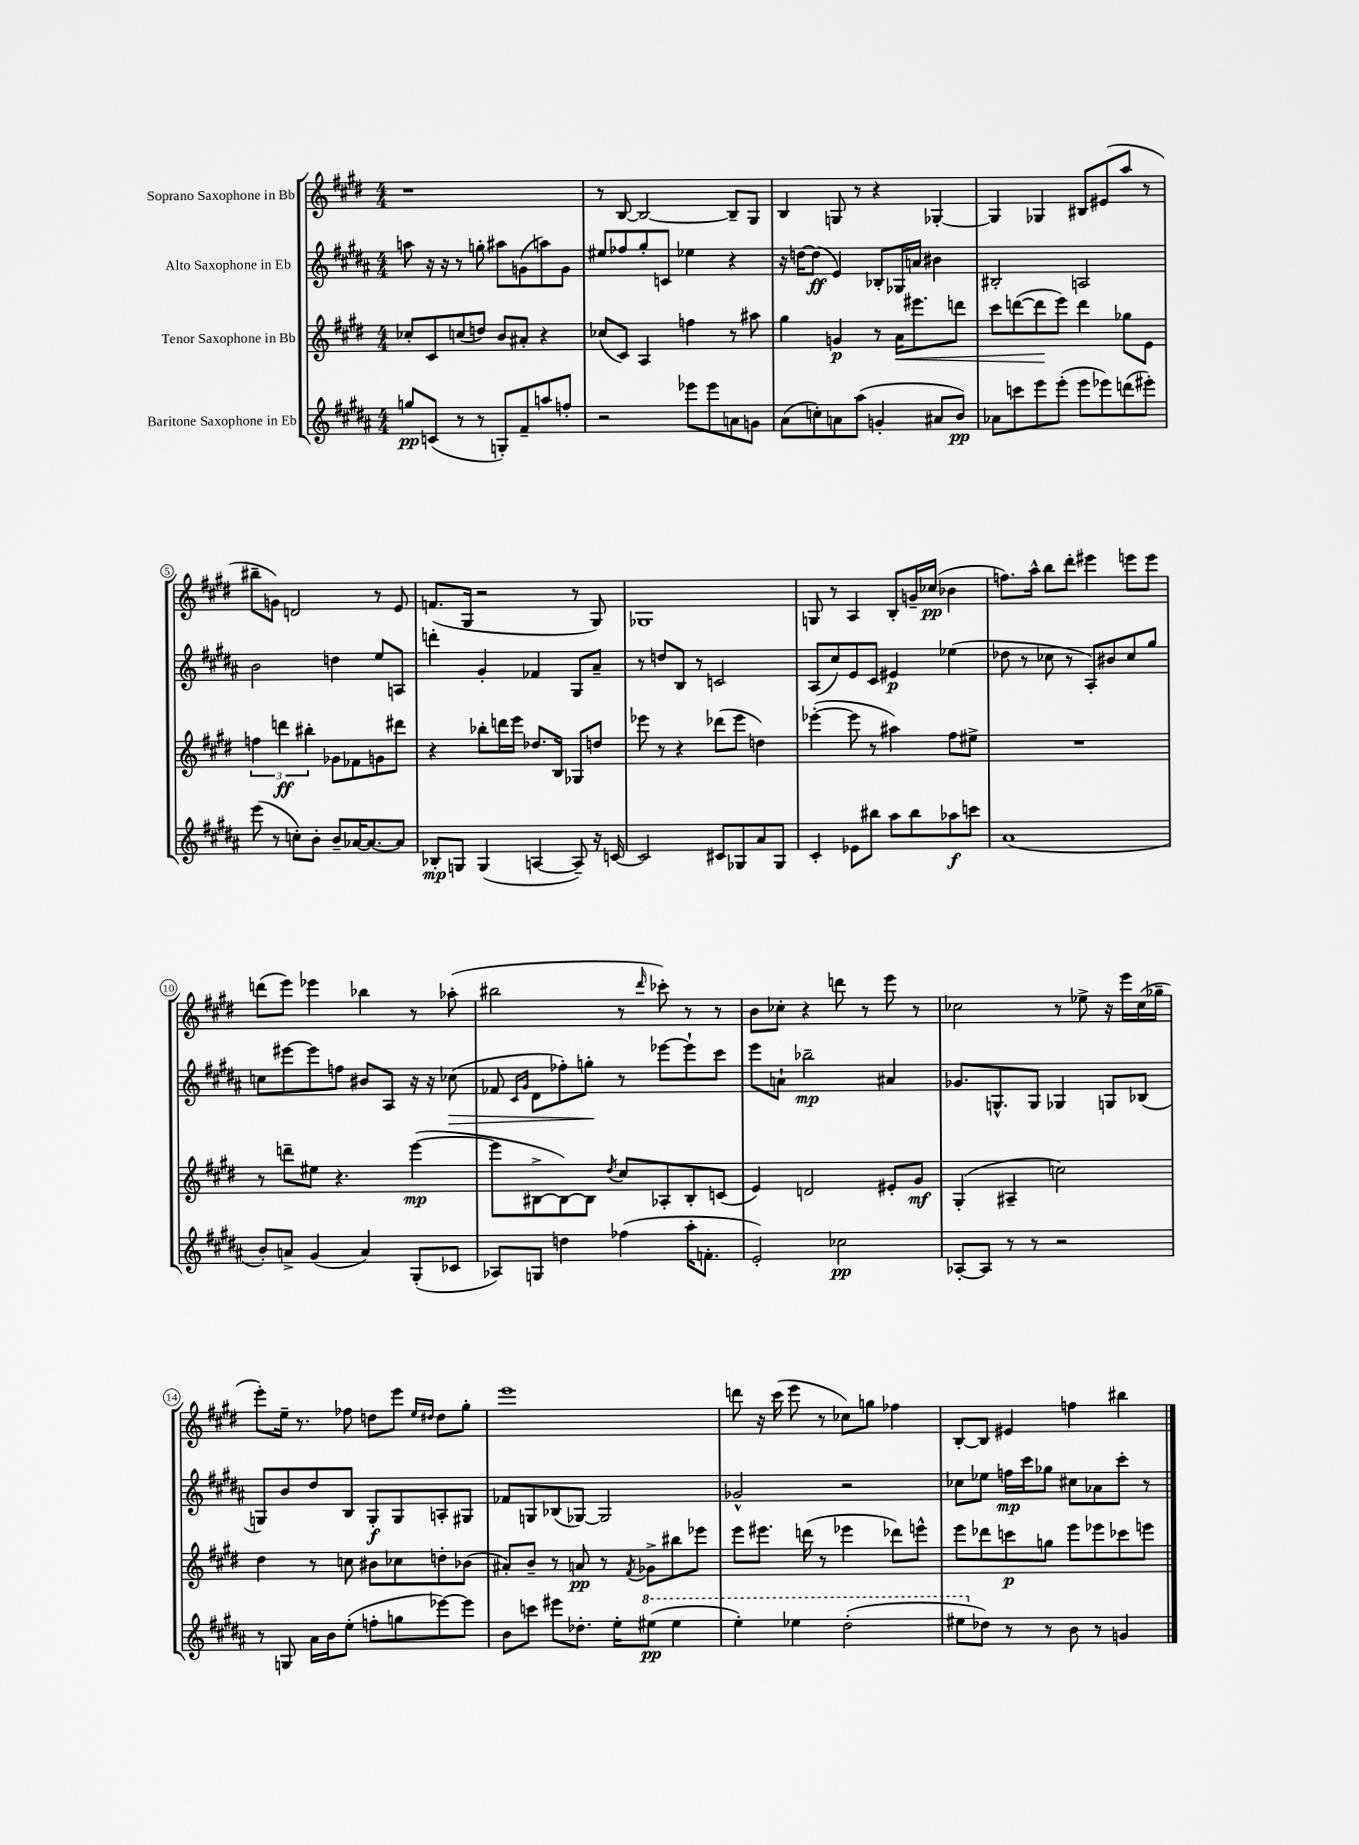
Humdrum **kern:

**kern	**kern	**kern	**kern
*staff4	*staff3	*staff2	*staff1
*clefG2	*clefG2	*clefG2	*clefG2
*k[f#c#g#d#a#]	*k[f#c#g#d#]	*k[f#c#g#d#a#]	*k[f#c#g#d#]
*M4/4	*M4/4	*M4/4	*M4/4
8gg	8cc-'	8aa	1r
(8c	8c#	16r	.
.	.	16r	.
8r	(8cc	8r	.
8r	8dd)	8gg'	.
8G')	8b	8aa#	.
8f#~	8a#'	(8g	.
8aa	4r	8aa)	.
8ff'	.	8g	.
=	=	=	=
2r	(8cc-	8ee#	8r
.	8c#)	8ff-	[8B
.	4A	8gg#'	2B_
.	.	8c	.
8eee-	4ff	4ee-	.
8eee-	.	.	.
8a	8r	4r	8B~]
8g	8aa#	.	8G#
=	=	=	=
(8a#	4gg#	16r	4B
.	.	[16dd	.
8cc')	.	(8dd]	.
8a	4g	4e)	8G
(8aa#	.	.	8r
4g'	8r	8B-'	4r
.	16a	16G-	.
.	8.eee#	16a	.
8a#	.	4b#	[4G-'
8b)	8ddd	.	.
=	=	=	=
8a-	8ccc#	2B#'	4G-]
8ccc	([8ddd	.	.
8eee	8ddd]	.	4G-
(8eee'	8eee)	.	.
8eee	4ddd	2A	8B#
8eee-)	.	.	(8e#
(8ddd	8gg-	.	8aa
8eee#')	8e	.	8r
=	=	=	=
(8eee	6ff	2b	8bb#~
8r	.	.	8g)
.	6ddd	.	.
8cc')	.	.	2d
.	6bb#'	.	.
8b'	.	.	.
8b~	8g-	4dd	.
[16a-	8f-	.	.
8.a-_	.	.	.
.	8g	8ee	8r
8a-]	8ddd#	8A	8e
=	=	=	=
8B-'	4r	4ddd'	(8.f
8G	.	.	.
.	.	.	16G#
(4G	8bb-'	4g#'	2r
.	16ddd	.	.
.	16eee	.	.
[4A	8.dd-	4f-	.
.	16B	.	.
8A~])	8G-	8G#	8r
16r	8dd	8a#~	8G#)
[16c	.	.	.
=	=	=	=
2c]	8eee-	8r	1G-
.	8r	8dd	.
.	4r	8B	.
.	.	8r	.
8c#	(8ddd-	2c	.
8G-	8eee-	.	.
8a#	4dd)	.	.
8G-	.	.	.
=	=	=	=
4c#'	([4eee-'	(8A#	8G
.	.	8cc#)	8r
8e-	8eee-]	8e	4A
8bb#	8r	8c#	.
8aa#	4aa#)	4e#	8B'
8bb#	.	.	16g~
.	.	.	(16cc-
8aa-	8ff#	(4ee-	4b-
8ccc	8ee#^	.	.
=	=	=	=
(1a#	1r	8dd-	8.ff)
.	.	8r	.
.	.	.	16aa^^
.	.	8cc-	8bb
.	.	8r	8ddd#'
.	.	8A#')	4eee#
.	.	8b#	.
.	.	8cc-	8eee
.	.	8gg#	8eee
=	=	=	=
8b')	8r	8cc	(8ddd
8a^	8ddd~	[8eee#	8eee)
(4g#	8ee#	8eee#]	4eee-
.	4.r	8ff	.
4a)	.	8b#	4bb-
.	.	8A#	.
(8G#'	([4eee	16r	8r
.	.	16r	.
8c-	.	(8cc-	(8aa-'
=	=	=	=
8A-)	8eee]	8f-	2bb#
.	.	16qqc#	.
.	.	16qqg#	.
8G	[8B#^	8d#	.
4dd	8B#_)	8ff-')	.
.	8B#]	8gg'	.
.	8qdd#	.	.
(4ff-	8cc#	8r	8r
.	.	.	16qqddd#
.	8A-'	[8eee-	8ccc-')
16aa#'	8B#'	8eee-`]	8r
8.f'	.	.	.
.	(8c	8ccc#	8r
=	=	=	=
2e')	4e)	8eee	8b
.	.	8a`	8cc-'
.	2d	2bb-~	4r
2cc-	.	.	8ddd
.	.	.	8r
.	8e#'	4a#	8eee
.	8g#	.	8r
=	=	=	=
[8A-'	(4G#'	8.g-	2cc-
8A-]	.	.	.
.	.	8.G^^	.
8r	4A#~	.	.
8r	.	8G	.
2r	2cc)	4G-	8r
.	.	.	8ee-^
.	.	8G	16r
.	.	.	16eee
.	.	(8B-	(16cc-
.	.	.	16gg-~
=	=	=	=
8r	4dd#	8G)	8eee')
8G	.	8b	16ee~
.	.	.	8.r
16a#	8r	8dd#	.
16b	.	.	.
(8ee'	8cc	8B	8ff-
8ff'	8b#	8G'	8dd
8gg	8cc-	8G	8eee
.	.	.	16qqee
.	.	.	16qqdd#
[8eee-)	8dd'	8A'	8dd#
8eee-]	(8b-	8G#	8gg#'
=	=	=	=
8b	8a#')	8f-	1eee
8ccc	8b~	8G	.
8eee#	8r	(8B-	.
8.dd-'	8a	[8G-)	.
.	8r	2G-]	.
16ee'	.	.	.
.	8qf#	.	.
(8eee#	8g-^	.	.
4eee#	8bb#	.	.
.	8eee-	.	.
=	=	=	=
4eee')	8eee	2g-^^	8ddd
.	8.eee#	.	16r
.	.	.	(16ccc#
4eee-	.	.	8eee
.	(16ddd	.	.
.	8r	.	8r
(2ddd#'	4eee-	2r	8cc-)
.	.	.	8gg
.	8ddd-)	.	4ff-
.	8eee^^	.	.
=	=	=	=
8eee#	8eee	8cc-	[8B'
8dd-)	8ddd-	8ee-	8B]
8r	8ccc	16ff	4e#
.	.	16ccc#	.
8r	8gg	8gg-	.
8b	8eee	8cc#	4ff
8r	8eee-	8a-	.
4g	8ccc-	8ccc#'	4bb#
.	8eee	8r	.
==	==	==	==
*-	*-	*-	*-
